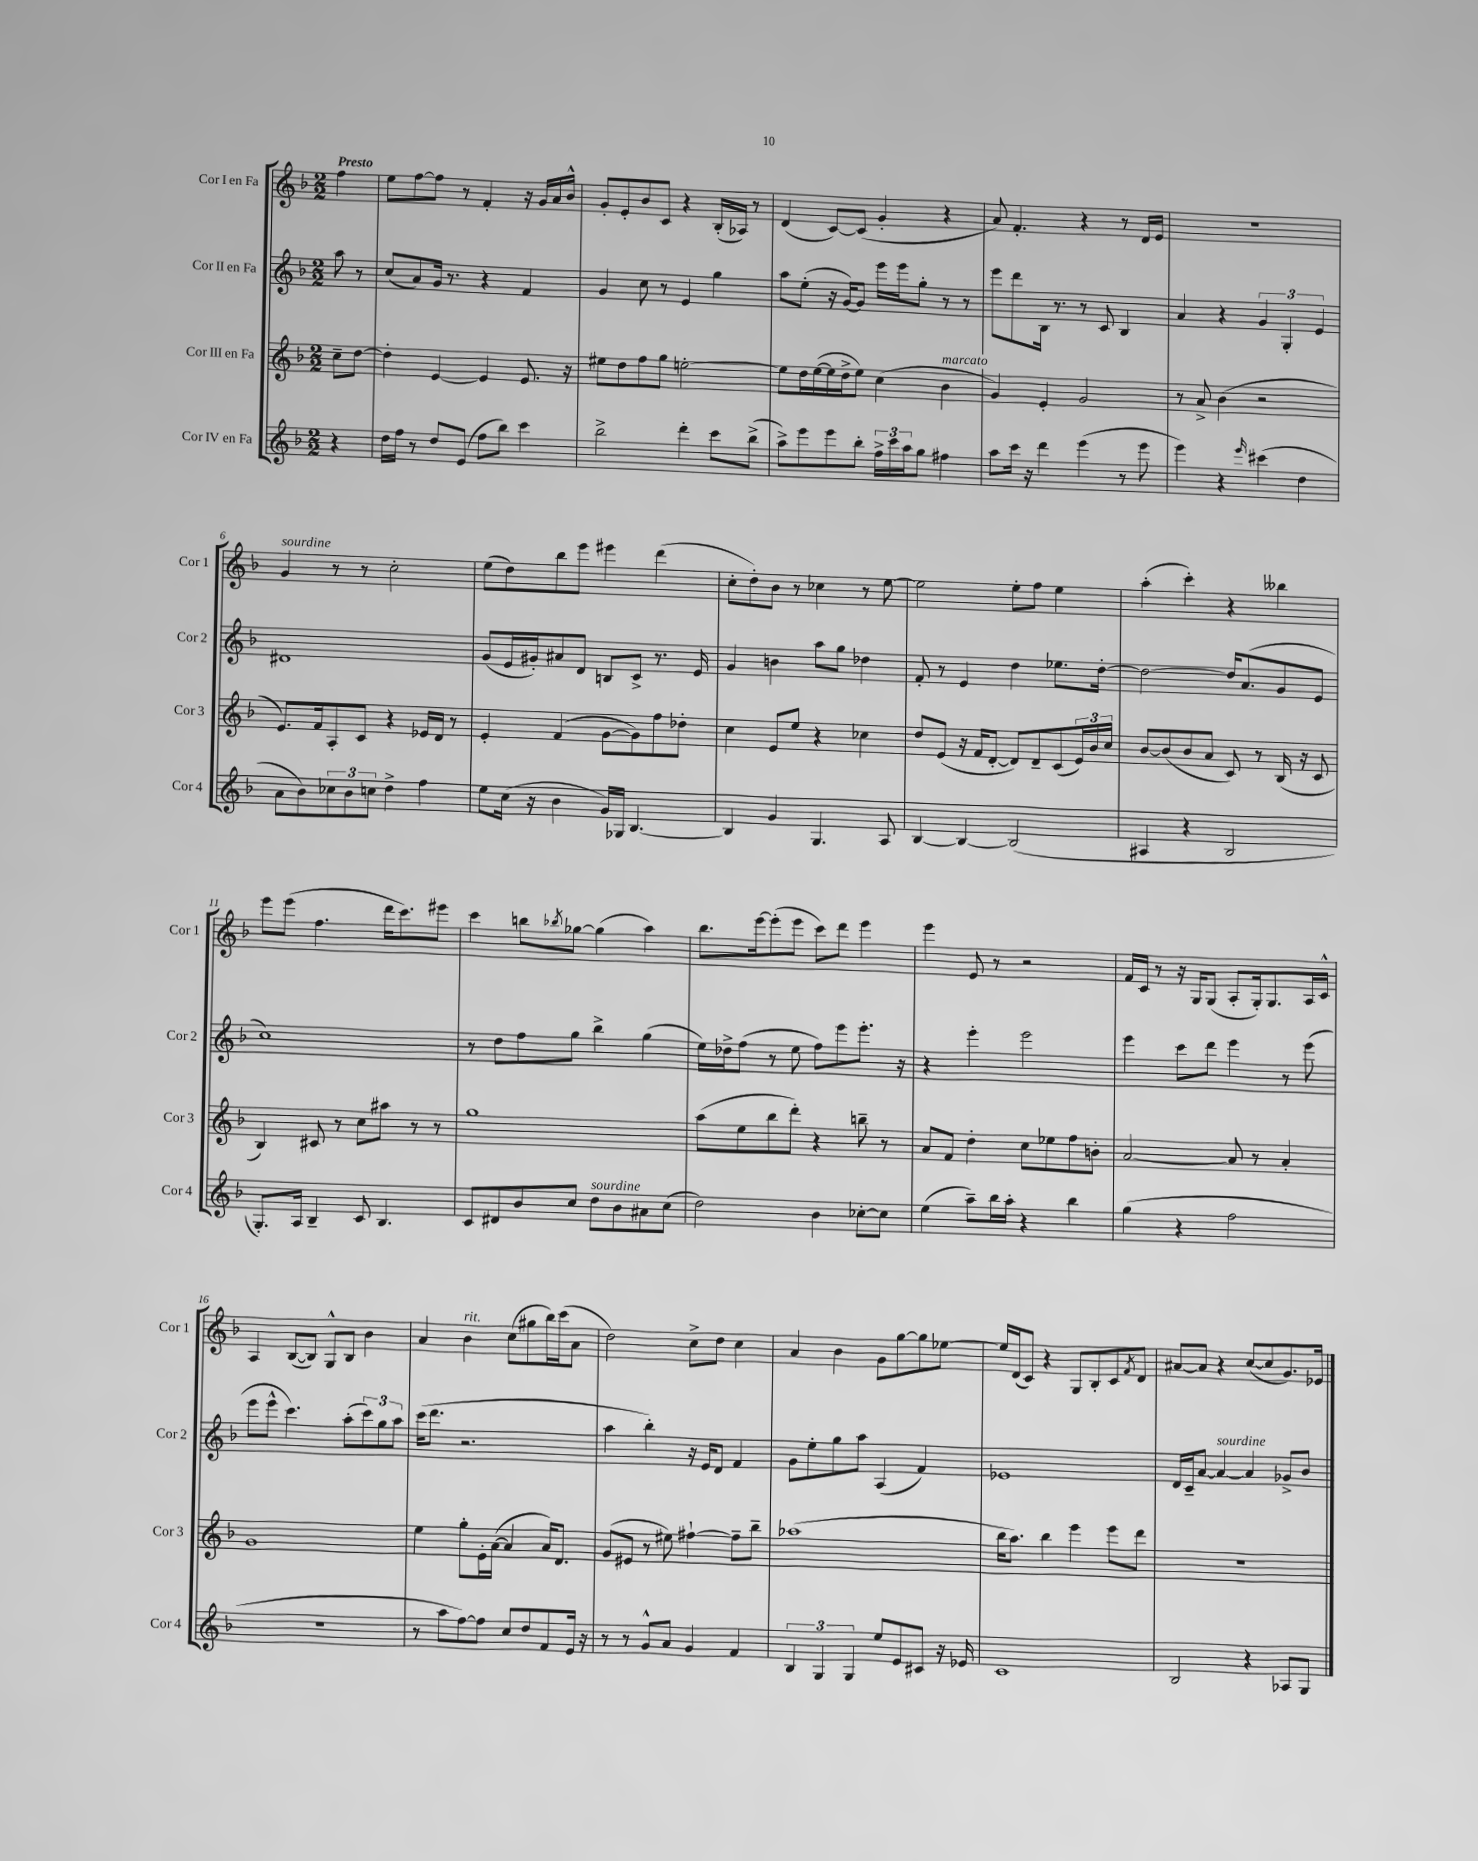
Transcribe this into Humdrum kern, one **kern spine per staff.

**kern	**kern	**kern	**kern
*part4	*part3	*part2	*part1
*staff4	*staff3	*staff2	*staff1
*I"Cor IV en Fa	*I"Cor III en Fa	*I"Cor II en Fa	*I"Cor I en Fa
*I'Cor 4	*I'Cor 3	*I'Cor 2	*I'Cor 1
*clefG2	*clefG2	*clefG2	*clefG2
*k[b-]	*k[b-]	*k[b-]	*k[b-]
*M2/2	*M2/2	*M2/2	*M2/2
=	=	=	=
!	!	!	!LO:TX:a:B:t=Presto
4r	8cc~\L	8aa\	4ff\
.	[8dd\J	8r	.
=1	=1	=1	=1
16dd\LL	4dd'\]	(8cc/L	8ee\L
16ff\JJ	.	.	.
8r	.	8a/)	[8ff\
8dd/L	[4e/	16g/Jk	8ff\J]
.	.	8.r	.
(8e/J	.	.	8r
8ff\L	4e/]	4r	4f'/
8bb-\J)	.	.	.
4ccc\	8.e/	4f/	16r
.	.	.	16g/LL
.	.	.	16a/
.	16r	.	16b-^^/JJ
=2	=2	=2	=2
2bb-^\	8ee#X\L	4g/	8g'/L
.	8dd\	.	8e'/
.	8ff\	8cc\	8b-/
.	8gg\J	8r	8c/J
4ddd'\	[2een'\	4e/	4r
8ccc\L	.	4gg\	(16B-'/LL
.	.	.	16A-X/JJ)
(8bb-^\J	.	.	8r
=3	=3	=3	=3
8aa^\L)	8ee\L]	8aa\L	(4d/
8eee\	16dd\L	(8ee'\J	.
.	([16ee\	.	.
8eee\	16ee\]	16r	[8c/L)
.	16dd^\J	[16g/KL)	.
8bb-'\J	8ee\J)	8g/J]	(8c/J]
24ff^\LL	(4cc\	16eee\LL	4g'/
24ccc\	.	.	.
.	.	16eee\J	.
24aa\J	.	.	.
8gg\J	.	8gg'\J	.
!	!LO:TX:a:i:t=marcato	!	!
4ff#X\	4b-\	8r	4r
.	.	8r	.
=4	=4	=4	=4
8aa\L	4g/)	8eee\L	8a/)
16ccc\Jk	.	8ddd\	4.f'/
16r	.	.	.
4ddd\	4e'/	16B-\Jk	.
.	.	8.r	.
(4eee\	2g/	8r	4r
.	.	8c/	.
8r	.	4B-/	8r
8eee\	.	.	16d/LL
.	.	.	16e/JJ
=5	=5	=5	=5
4eee\)	8r	4a/	1r
.	8a^/	.	.
4r	(4b-\	4r	.
16qqeee/	.	.	.
(4ccc#X\	2r	6g/	.
.	.	6G'/	.
4dd\	.	.	.
.	.	6e/	.
!!LO:LB:g=z
=6	=6	=6	=6
!	!	!	!LO:TX:a:i:t=sourdine
8a\L	8.e/L)	1d#X	4g/
8b-\)	.	.	.
.	16f/k	.	.
12cc-X\	8A'/	.	8r
12b-\	.	.	.
.	8c/J	.	8r
12ccn\J	.	.	.
4dd^\	4r	.	2cc'\
4ff\	16e-X/LL	.	.
.	16d/JJ	.	.
.	8r	.	.
=7	=7	=7	=7
8ee\L	4e'/	(8g/L	(8ee\L
(16cc\Jk	.	16e/L	8dd\)
16r	.	16g#X'/J)	.
4b-\	(4f/	8a#X/	8bb-\
.	.	8d/J	8eee\J
16g/LL)	[8g\L	8Bn/L	4eee#X\
16G-X/JJ	.	.	.
[4.B-/	8g\])	8c^/J	.
.	8ff\	8.r	(4ddd\
.	8dd-X'\J	.	.
.	.	16e/	.
=8	=8	=8	=8
4B-/]	4cc\	4g/	8cc'\L
.	.	.	8dd'\)
4g/	8e/L	4bn\	8b-\J
.	8ee/J	.	8r
4.G/	4r	8aa\L	4cc-X\
.	.	8gg\J	.
.	4cc-X\	4dd-X\	8r
8A/	.	.	[8ee\
=9	=9	=9	=9
[4B-/	8dd/L	8f'/	2ee\]
.	(8e/J	8r	.
4B-/_	16r	4e/	.
.	16f/KL	.	.
.	[8d'/J	.	.
(2B-/]	8d/L])	4dd\	8ee'\L
.	8d~/	.	8ff\J
.	(8c/	8.ee-X\L	4ee\
.	24e/L)	.	.
.	24b-/	.	.
.	.	[16dd'\Jk	.
.	24cc/JJ	.	.
=10	=10	=10	=10
4A#X/	[8b-/L	2dd\_	(4aa'\
.	(8b-/]	.	.
4r	8b-/	.	4ccc'\)
.	8a/J	.	.
2B-/	8c/)	16dd/KL]	4r
.	.	(8.a/	.
.	8r	.	.
.	(16B-/	8g/	4bb--X\
.	16r	.	.
.	8c/	8e/J	.
!!LO:LB:g=z
=11	=11	=11	=11
8.G'/L)	4B-/)	1cc)	8eee\L
.	.	.	(8eee\J
16A/Jk	.	.	.
4B-~/	8c#X/	.	4.ff\
.	8r	.	.
8c/	8cc\L	.	.
4.B-/	8aa#X\J	.	16ddd\KL
.	.	.	8.ccc\)
.	8r	.	.
.	8r	.	8eee#X\J
=12	=12	=12	=12
8c/L	1gg	8r	4ccc\
8d#X/	.	8dd\L	.
8b-/	.	8ff\	8bbn\L
.	.	.	8qbb-X/
8cc/J	.	8gg\J	[8gg-X\J
!LO:TX:a:i:t=sourdine	!	!	!
8dd\L	.	4bb-^\	(4gg-\]
8b-\	.	.	.
8a#X\	.	(4gg\	4aa\)
(8cc\J	.	.	.
=13	=13	=13	=13
2dd\)	(8aa\L	16ee\LL)	8.bb-\L
.	.	16dd-X^\J	.
.	8ee\	(8ff\J	.
.	.	.	[16eee\k
.	8bb-\	8r	(8eee'\]
.	8ddd'\J)	8ee\	8eee\J
4b-\	4r	8ff\L)	8ccc\L)
.	.	8eee\	8ddd\J
[8cc-X'\L	8bbn~\	8.eee'\J	4eee\
8cc-\J]	8r	.	.
.	.	16r	.
=14	=14	=14	=14
(4ee\	8a/L	4r	4eee\
.	8f/J	.	.
8aa~\L)	4dd'\	4eee'\	8e/
16bb-\L	.	.	8r
16aa'\JJ	.	.	.
4r	8cc\L	2eee\	2r
.	8ee-X\	.	.
4bb-\	8ff\	.	.
.	8bn'\J	.	.
=15	=15	=15	=15
(4gg\	[2a/	4eee\	16f/LL
.	.	.	16c/JJ
.	.	.	8r
4r	.	8ccc\L	16r
.	.	.	16G/KL
.	.	8ddd\J	(8G/J
2ff\	8a/]	4eee\	8A'/L
.	8r	.	16G'/k)
.	.	.	8.G/
.	4a'/	8r	.
.	.	(8eee\	16A/L
.	.	.	16c^^/JJ
!!LO:LB:g=z
=16	=16	=16	=16
1r	1g	8eee\L	4A/
.	.	8eee^^\J	.
.	.	4.ccc\)	([8B-/L
.	.	.	8B-/J])
.	.	.	8G^^/L
.	.	(8aa'\L	8B-/J
.	.	12ccc\)	4b-\
.	.	12gg\	.
.	.	12aa\J	.
=17	=17	=17	=17
8r	4ee\	(16ccc\KL	4a/
.	.	8.ddd\J	.
8aa\L	.	.	.
!	!	!	!LO:TX:a:i:t=rit.
[8ff\)	8gg'\L	2.r	4b-\
8ff\J]	16e'\L	.	.
.	([16a\JJ	.	.
8cc/L	4a/]	.	(8cc\L
8dd/	.	.	8gg#X\
8f/	16a/KL)	.	16bb-\L)
.	8.d/J	.	(16ccc\J
16e/Jk	.	.	8a\J
16r	.	.	.
=18	=18	=18	=18
8r	(8g/L	4aa\	2dd\)
8r	8e#X/J	.	.
8g^^/L	8r	4bb-'\)	.
8a/J	8ee#X\)	.	.
4g/	[4ff#X`\	16r	8cc^\L
.	.	16e/KL	.
.	.	8d/J	8dd\J
4f/	8ff#~\L]	4f/	4cc\
.	8bb-~\J	.	.
=19	=19	=19	=19
6B-/	(1aa-X	8g\L	4a/
.	.	8ee'\	.
6G/	.	.	.
.	.	8gg\	4b-\
6G/	.	.	.
.	.	8aa\J	.
8ee/L	.	(4A/	8g\L
8e/	.	.	[8gg\
8c#X/J	.	4f/)	8gg\]
16r	.	.	[8ee-X\J
16e-X/	.	.	.
=20	=20	=20	=20
1c	16bb-\KL	1e-X	16ee-/LL]
.	8.aa\J)	.	(16d/J
.	.	.	8c/J)
.	4bb-\	.	4r
.	4eee\	.	8G/L
.	.	.	8B-'/
.	8eee\L	.	8c/
.	.	.	8qf/
.	8ddd\J	.	8d/J
=21	=21	=21	=21
2B-/	1r	16d/LL	[8a#X/L
.	.	16c~/J	.
.	.	[8a/J	8a#/J]
!	!	!LO:TX:a:i:t=sourdine	!
.	.	4a/_	4r
4r	.	4a/]	([8cc/L
.	.	.	8cc/]
8A-X/L	.	8g-X^/L	8.g/)
8G/J	.	8b-/J	.
.	.	.	16e-X/Jk
==	==	==	==
*-	*-	*-	*-
